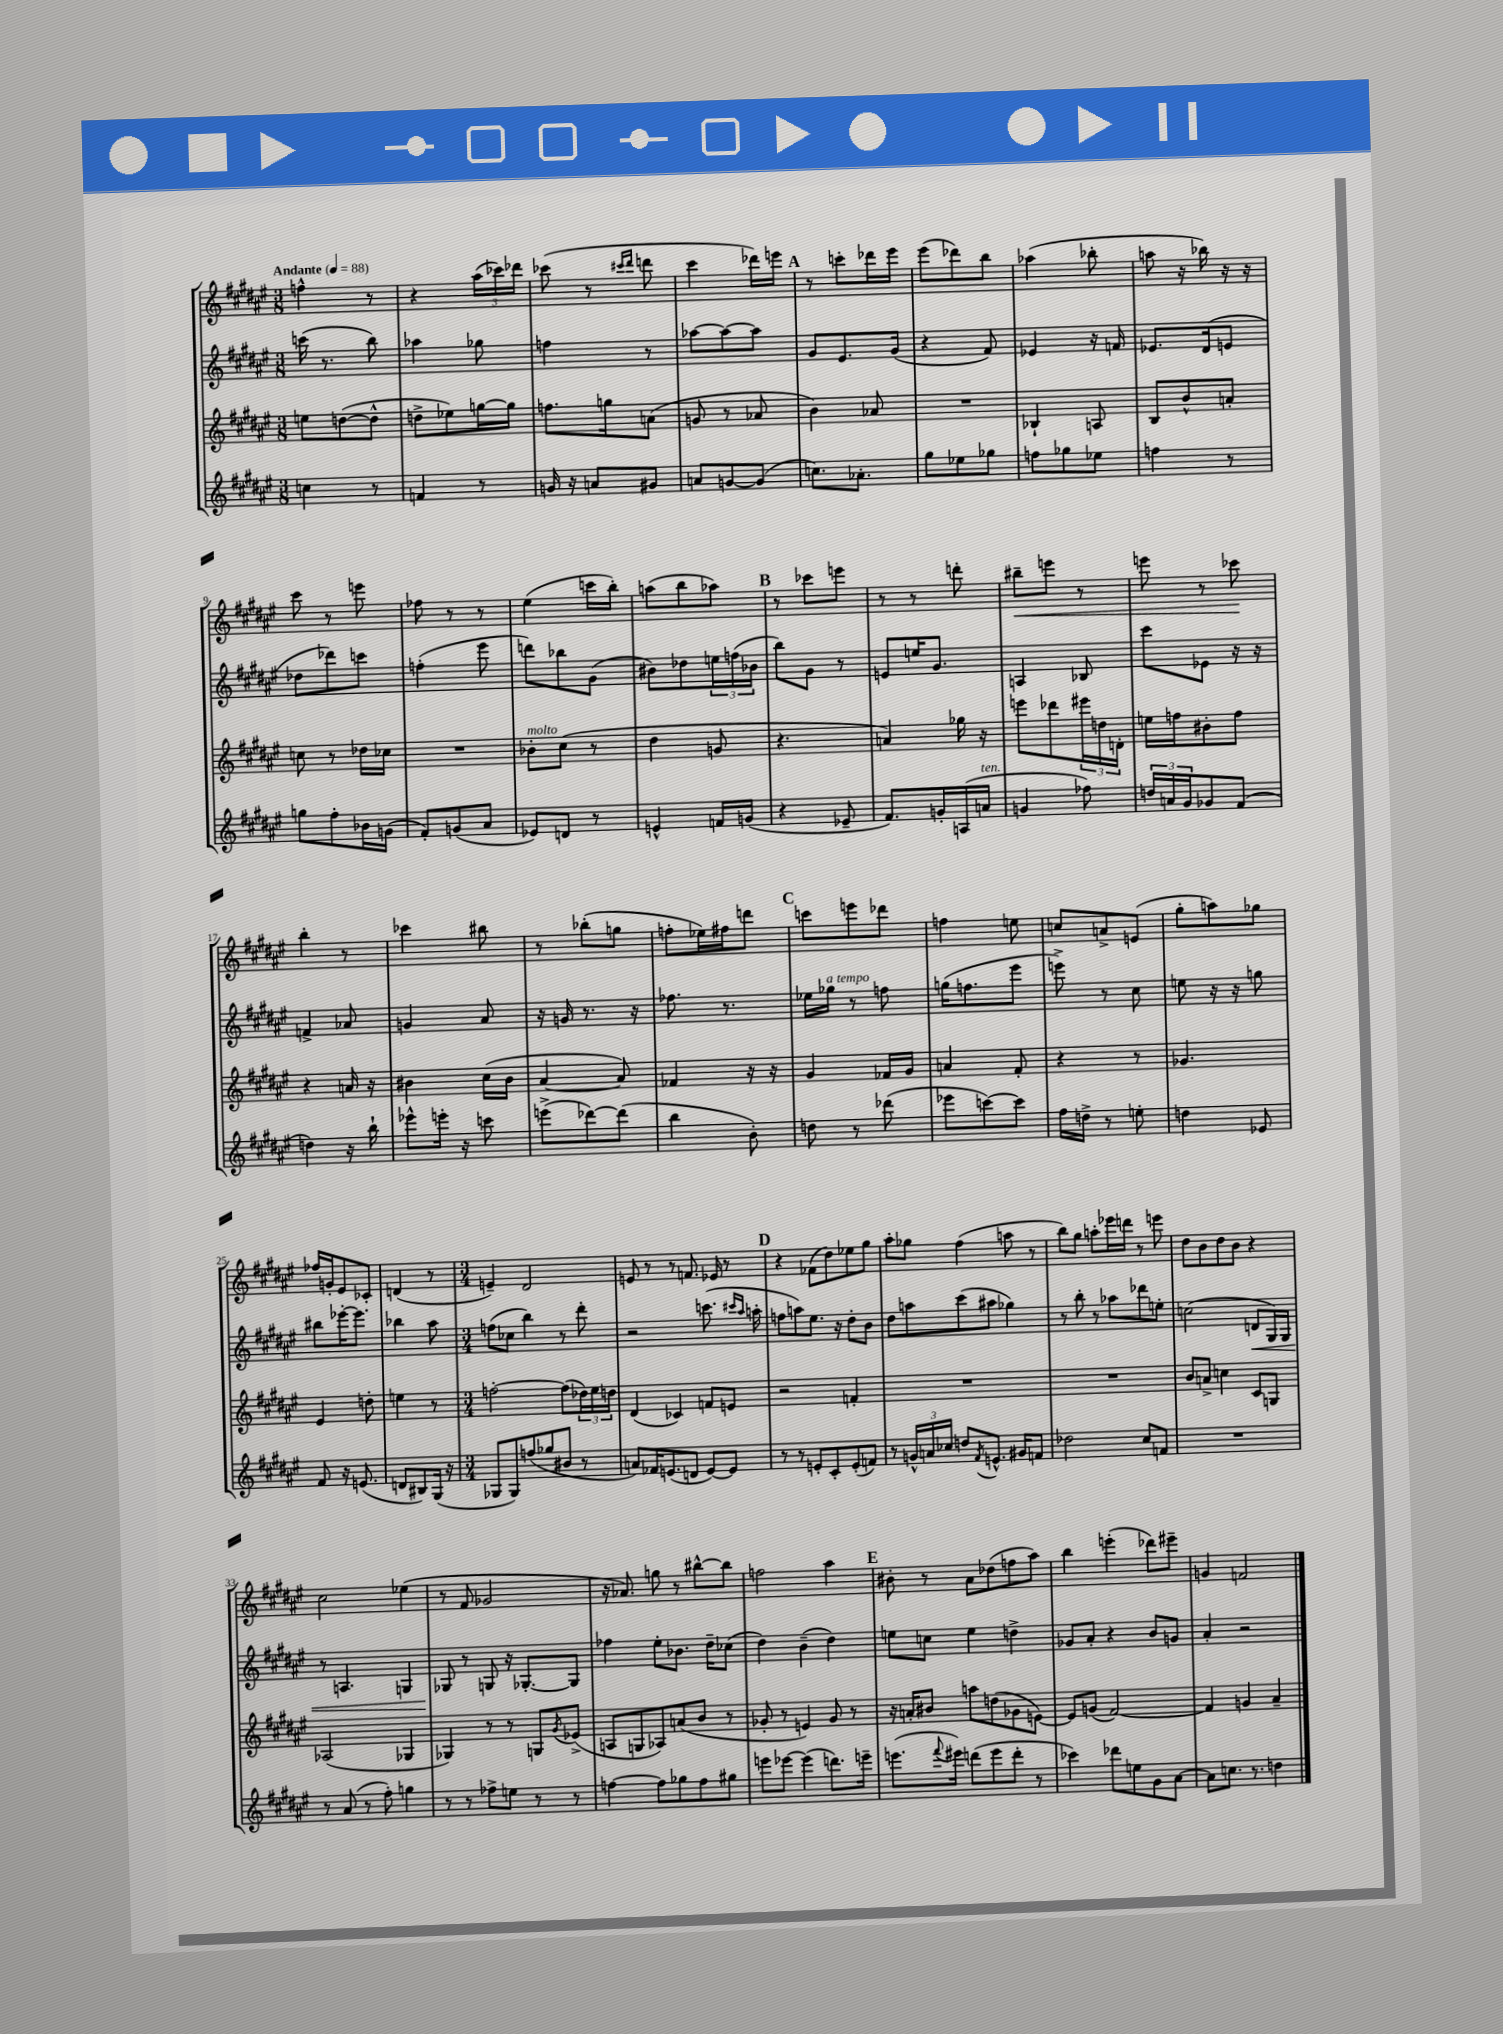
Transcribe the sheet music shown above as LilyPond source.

<<
\new StaffGroup <<
\new Staff = "s0" {
    \clef treble \key fis \major \numericTimeSignature \time 3/8 \tempo "Andante" 4 = 88
    f''4-^ r8 |
    r4 \tuplet 3/2 { ais''16( ces'''16) des'''16 } |
    ces'''8( r8 \grace { cis'''16 dis'''16 } d'''8 |
    cis'''4 des'''16) e'''16 |
    \mark \markup { \bold "A" } r8 c'''8-. des'''16 eis'''16 |
    eis'''8( des'''8) b''8 |
    aes''4( bes''8-. |
    a''8 r16 bes''16) r16 r16 |
    cis'''8 r8 e'''8 |
    fes''8 r8 r8 |
    eis''4( c'''16 b''16-.) |
    a''8( b''8 aes''8) |
    \mark \markup { \bold "B" } r8 ces'''8 e'''8 |
    r8 r8 d'''8-. |
    bis''8--\< e'''8 r8 |
    e'''8 r8 ces'''8\! |
    b''4-. r8 |
    ces'''4 bis''8 |
    r8 bes''8-.( g''8 |
    f''8-. ees''16) fis''16 d'''8 |
    \mark \markup { \bold "C" } c'''8 e'''8 des'''8 |
    f''4 e''8 |
    c''8 a'8-> e'8( |
    gis''8-. a''8) ges''8 |
    fes''16 g'16-. eis'8 ces'8-. |
    d'4( r8 |
    \numericTimeSignature \time 3/4 e'4--) dis'2 |
    e'8 r8 r8 f'8. ees'16 r8 |
    \mark \markup { \bold "D" } r4 fes'8( dis''8) ees''8 gis''8 |
    ais''8-. ges''8 fis''4( a''8 r8 |
    b''8) gis''8 a''8-. ees'''16 d'''16 r8 e'''8 |
    dis''8 b'8 dis''8 b'8 r4 |
    cis''2 ees''4( |
    r8 fis'8 ges'2 |
    r16 aes'8.) g''8 r8 bis''8~-^ bis''8 |
    f''2 ais''4 |
    \mark \markup { \bold "E" } bis'8-. r8 ais'8 des''8( f''8 ais''8) |
    b''4 e'''4-.( des'''8) eis'''8-- |
    g'4 f'2 \bar "|." |
}
\new Staff = "s1" {
    \clef treble \key fis \major \numericTimeSignature \time 3/8
    c'''16( r8. b''8) |
    aes''4 ges''8 |
    f''4 r8 |
    aes''8~ aes''8~ aes''8 |
    \mark \markup { \bold "A" } gis'8 eis'8. gis'16( |
    r4 fis'8) |
    ees'4 r16 f'16 |
    ees'8. dis'16( e'8 |
    des''8 des'''8) c'''8 |
    f''4-.( eis'''8 |
    d'''8) bes''8 gis'8( |
    bis'8) des''8 \tuplet 3/2 { e''16 f''16( bes'16 } |
    \mark \markup { \bold "B" } b''8) gis'8 r8 |
    e'8 e''16 gis'8. |
    a4 bes8 |
    cis'''8 ees'8 r16 r16 |
    f'4-> aes'8 |
    g'4 ais'8 |
    r16 g'16 r8. r16 |
    fes''8. r8. |
    \mark \markup { \bold "C" } ees''16 ges''16^\markup { \italic "a tempo" } r8 f''8 |
    g''16( f''8. eis'''8 |
    e'''8->) r8 cis''8 |
    e''8 r16 r16 g''8 |
    bis''8 ees'''16~-. ees'''8. |
    bes''4 ais''8 |
    \numericTimeSignature \time 3/4 f''8( ces''8 b''4) r8 dis'''8-. |
    r2 c'''8.( \grace { cis'''16 ais''16 } a''16-. |
    \mark \markup { \bold "D" } f''8 a''8) eis''8. r16 dis''8-. b'8 |
    dis''8 a''8 cis'''8( ais''8 ges''4) |
    r8 b''8-. r8 aes''8 des'''8 e''8-. |
    c''2( d'8\< gis16) gis16 |
    r8 a4. g4 |
    ges8\! r8 g8 r16 ges8.~-. ges8 |
    fes''4 eis''8-. bes'8. dis''16-- ces''8( |
    dis''4) b'4--( dis''4) |
    \mark \markup { \bold "E" } e''8 c''8 e''4 d''4-> |
    ges'8 ais'8-. r4 b'8 g'8 |
    ais'4-. r2 \bar "|." |
}
\new Staff = "s2" {
    \clef treble \key fis \major \numericTimeSignature \time 3/8
    e''8 d''8~( d''8-^ |
    d''8-> ees''8) g''16~ g''16 |
    f''8. g''16 a'8( |
    g'8 r8 aes'8 |
    \mark \markup { \bold "A" } b'4) aes'8 |
    R4. |
    bes4-! a8 |
    b8 b'8-^ a'8-. |
    c''8 r8 des''16 ces''16 |
    R4. |
    bes'8-.^\markup { \italic "molto" } cis''8( r8 |
    dis''4 g'8 |
    \mark \markup { \bold "B" } r4. |
    a'4) ges''16 r16 |
    e'''8 des'''8 \tuplet 3/2 { eis'''16 d''16 d'16-. } |
    e''16 f''16 bis'8-. f''8 |
    r4 a'16 r16 |
    bis'4 cis''16( bis'16 |
    ais'4~ ais'8) |
    fes'4 r16 r16 |
    \mark \markup { \bold "C" } gis'4 fes'16 gis'16 |
    a'4 fis'8-. |
    r4 r8 |
    ges'4. |
    eis'4 d''8-. |
    e''4 r8 |
    \numericTimeSignature \time 3/4 f''2~-. f''8( \tuplet 3/2 { des''16) eis''16 d''16 } |
    dis'4( ces'4) f'8 e'8 |
    \mark \markup { \bold "D" } r2 f'4-. |
    R2. |
    R2. |
    b'8 a'8-> c''4 cis'8 g8 |
    aes2( ges4 |
    ges4) r8 r8 g8 \acciaccatura { gis'8 } ees'8->( |
    a8 g8 aes8) a'8( b'8 r8 |
    ges'8-. r8 e'4) ges'8 r8 |
    \mark \markup { \bold "E" } r16 a'16-. bis'8 a''8 d''8( ges'8 e'8~) |
    e'8 g'8( fis'2~) |
    fis'4 g'4 ais'4-- \bar "|." |
}
\new Staff = "s3" {
    \clef treble \key fis \major \numericTimeSignature \time 3/8
    c''4 r8 |
    f'4 r8 |
    g'16 r16 a'8 gis'8 |
    a'8 g'8~ g'8( |
    \mark \markup { \bold "A" } c''8.) aes'8.-. |
    gis''8 ees''8 ges''8 |
    f''8 ges''8 ees''8 |
    f''4 r8 |
    g''8 fis''8-. bes'16 g'16( |
    fis'8-.) g'8( ais'8 |
    ees'8) d'8 r8 |
    e'4-^ f'16 g'16( |
    \mark \markup { \bold "B" } r4 ees'8-- |
    fis'8.) g'16-. a16( a'16^\markup { \italic "ten." } |
    g'4 fes''8) |
    \tuplet 3/2 { d''16 a'16 gis'16 } ges'8 fis'8( |
    d''4) r16 b''16-! |
    ees'''8-^ e'''16-. r16 c'''8 |
    e'''8->( des'''8~) des'''8( |
    b''4 b'8-.) |
    \mark \markup { \bold "C" } d''8 r8 des'''8( |
    ees'''8 c'''8~) c'''8 |
    fis''16 d''16-> r8 e''8-. |
    d''4 ees'8 |
    fis'8 r16 e'8.( |
    d'8 bis8) gis16( r16 |
    \numericTimeSignature \time 3/4 ges8 ges8) f''8( ges''8 bis'8 r8 |
    a'8) fes'16 e'8.( d'8 e'8~) e'8 |
    \mark \markup { \bold "D" } r8 r8 e'8-. cis'8-. e'8-.( f'8) |
    r8 \tuplet 3/2 { g'16-^ a'16 ces''16 } d''8 \acciaccatura { fis'8 } e'8.-^ gis'16 f'8 |
    des''2 cis''8 f'8 |
    R2. |
    r8 ais'8( r8 fis''8-.) g''4 |
    r8 r8 fes''8-> e''8 r8 r8 |
    f''4~ f''8 ges''8 f''8 gis''8 |
    e'''8 ees'''8~ ees'''4( d'''8.) e'''16-- |
    \mark \markup { \bold "E" } e'''8.( \appoggiatura { fis'''8 } eis'''16) d'''8( eis'''8 d'''8-. r8 |
    ces'''4) des'''8 e''8 gis'8 ais'8~ |
    ais'8 c''8. r8. d''4 \bar "|." |
}
>>
>>
